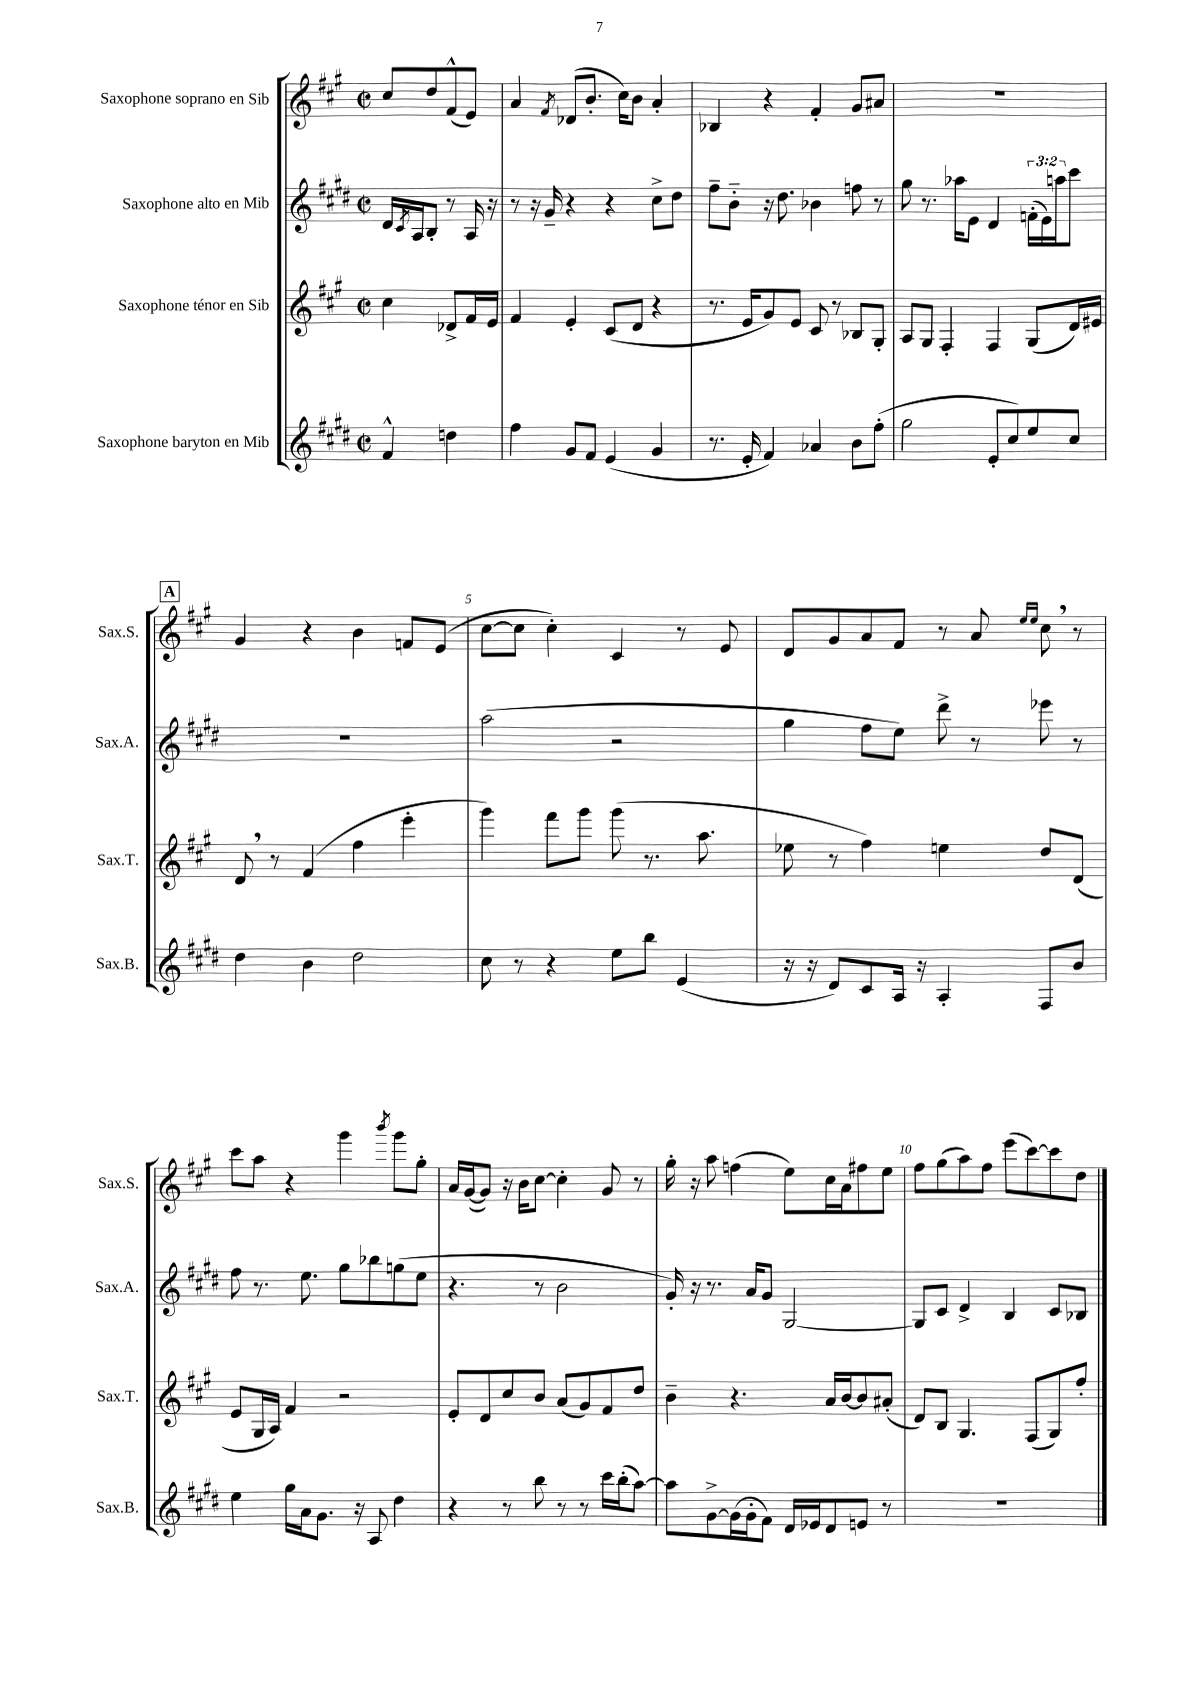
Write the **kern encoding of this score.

**kern	**kern	**kern	**kern
*part4	*part3	*part2	*part1
*staff4	*staff3	*staff2	*staff1
*I"Saxophone baryton en Mib	*I"Saxophone ténor en Sib	*I"Saxophone alto en Mib	*I"Saxophone soprano en Sib
*I'Sax.B.	*I'Sax.T.	*I'Sax.A.	*I'Sax.S.
*clefG2	*clefG2	*clefG2	*clefG2
*k[f#c#g#d#]	*k[f#c#g#]	*k[f#c#g#d#]	*k[f#c#g#]
*M2/2	*M2/2	*M2/2	*M2/2
*met(c|)	*met(c|)	*met(c|)	*met(c|)
=	=	=	=
4f#^^/	4cc#\	16d#/LL	8cc#/L
.	.	8qc#/	.
.	.	16A/J	.
.	.	8B'/J	8dd/
4ddn\	8d-X^/L	8r	(8f#^^/
.	16f#/L	16A/	8e/J)
.	16e/JJ	16r	.
=1	=1	=1	=1
4ff#\	4f#/	8r	4a/
.	.	16r	.
.	.	16g#~/	.
.	.	.	8qf#/
8g#/L	4e'/	4r	(8d-X/L
8f#/J	.	.	8.b'/J
(4e/	(8c#/L	4r	.
.	.	.	16cc#\KL)
.	8d/J	.	8b\J
4g#/	4r	8cc#^\L	4a'/
.	.	8dd#\J	.
=2	=2	=2	=2
8.r	8.r	8ff#~\L	4B-X/
.	.	8b\J	.
16e'/	16e/KL	.	.
4f#/)	8g#/)	16r	4r
.	.	8.dd#\	.
.	8e/J	.	.
4a-X/	8c#/	4b-X\	4f#'/
.	8r	.	.
8b\L	8B-X/L	8ffn\	8g#/L
(8ff#'\J	8G#'/J	8r	8a#X/J
=3	=3	=3	=3
2gg#\	8A/L	8gg#\	1r
.	8G#/J	8.r	.
.	4F#'/	.	.
.	.	16aa-X\KL	.
.	.	8e\J	.
8e'/L	4F#/	4d#/	.
8cc#/)	.	.	.
8ee/	(8G#/L	(24fn'\LL	.
.	.	24e\)	.
.	.	24aan\J	.
8cc#/J	16d/L)	8ccc#\J	.
.	16e#X/JJ	.	.
!!LO:LB:g=z
!!LO:REH:place=s1:t=A
=4	=4	=4	=4
4dd#\	8d,/	1r	4g#/
.	8r	.	.
4b\	(4f#/	.	4r
2dd#\	4ff#\	.	4b\
.	4eee'\	.	8fn/L
.	.	.	(8e/J
=5	=5	=5	=5
8cc#\	4ggg#\)	(2aa\	[8cc#\L
8r	.	.	8cc#\J]
4r	8fff#\L	.	4cc#'\)
.	8ggg#\J	.	.
8ee\L	(8ggg#\	2r	4c#/
8bb\J	8.r	.	.
(4e/	.	.	8r
.	8.aa\	.	.
.	.	.	8e/
=6	=6	=6	=6
16r	8ee-X\	4gg#\	8d/L
16r	.	.	.
8d#/L)	8r	.	8g#/
8c#/	4ff#\)	8ff#\L	8a/
16A/Jk	.	8ee\J)	8f#/J
16r	.	.	.
4A'/	4een\	8ddd#^\	8r
.	.	8r	8a/
.	.	.	16qqee/LL
.	.	.	16qqee/JJ
8F#/L	8dd/L	8eee-X\	8cc#,\
8b/J	(8d/J	8r	8r
!!LO:LB:g=z
=7	=7	=7	=7
4ee\	8e/L	8ff#\	8ccc#\L
.	16G#/L	8.r	8aa\J
.	16A/JJ)	.	.
16gg#\LL	4f#/	.	4r
16a\J	.	8.ee\	.
8.g#\J	.	.	.
.	2r	8gg#\L	4ggg#\
16r	.	.	.
8A/	.	8bb-X\	.
.	.	.	8qbbb/
4dd#\	.	(8ggn\	8ggg#\L
.	.	8ee\J	8gg#'\J
=8	=8	=8	=8
4r	8e'/L	4.r	16a/LL
.	.	.	([16g#/J
.	8d/	.	8g#/J])
8r	8cc#/	.	16r
.	.	.	16b\KL
8bb\	8b/J	8r	[8cc#\J
8r	(8a/L	2b\	4cc#'\]
8r	8g#/)	.	.
16ccc#\LL	8f#/	.	8g#/
(16bb'\J	.	.	.
[8aa\J)	8dd/J	.	8r
=9	=9	=9	=9
8aa\L]	4b~\	16g#'/)	16gg#'\
.	.	16r	16r
[8g#^\	.	8.r	8aa\
(16g#\L]	4.r	.	(4ffn\
16g#'\J	.	16a/KL	.
8f#\J)	.	8g#/J	.
16d#/LL	.	[2G#/	8ee\L)
16e-X/J	.	.	.
8d#/	16a/LL	.	16cc#\L
.	[16b/J	.	16a\J
8en/J	8b/]	.	8ff#X\
8r	(8a#X'/J	.	8ee\J
=10	=10	=10	=10
1r	8d/L)	8G#/L]	8ff#\L
.	8B/J	8c#/J	(8gg#\
.	4.G#/	4d#^/	8aa\)
.	.	.	8ff#\J
.	.	4B/	(8eee\L
.	(8F#/L	.	[8ccc#\)
.	8G#/)	8c#/L	8ccc#\]
.	8ff#'/J	8B-X/J	8dd\J
==	==	==	==
*-	*-	*-	*-
